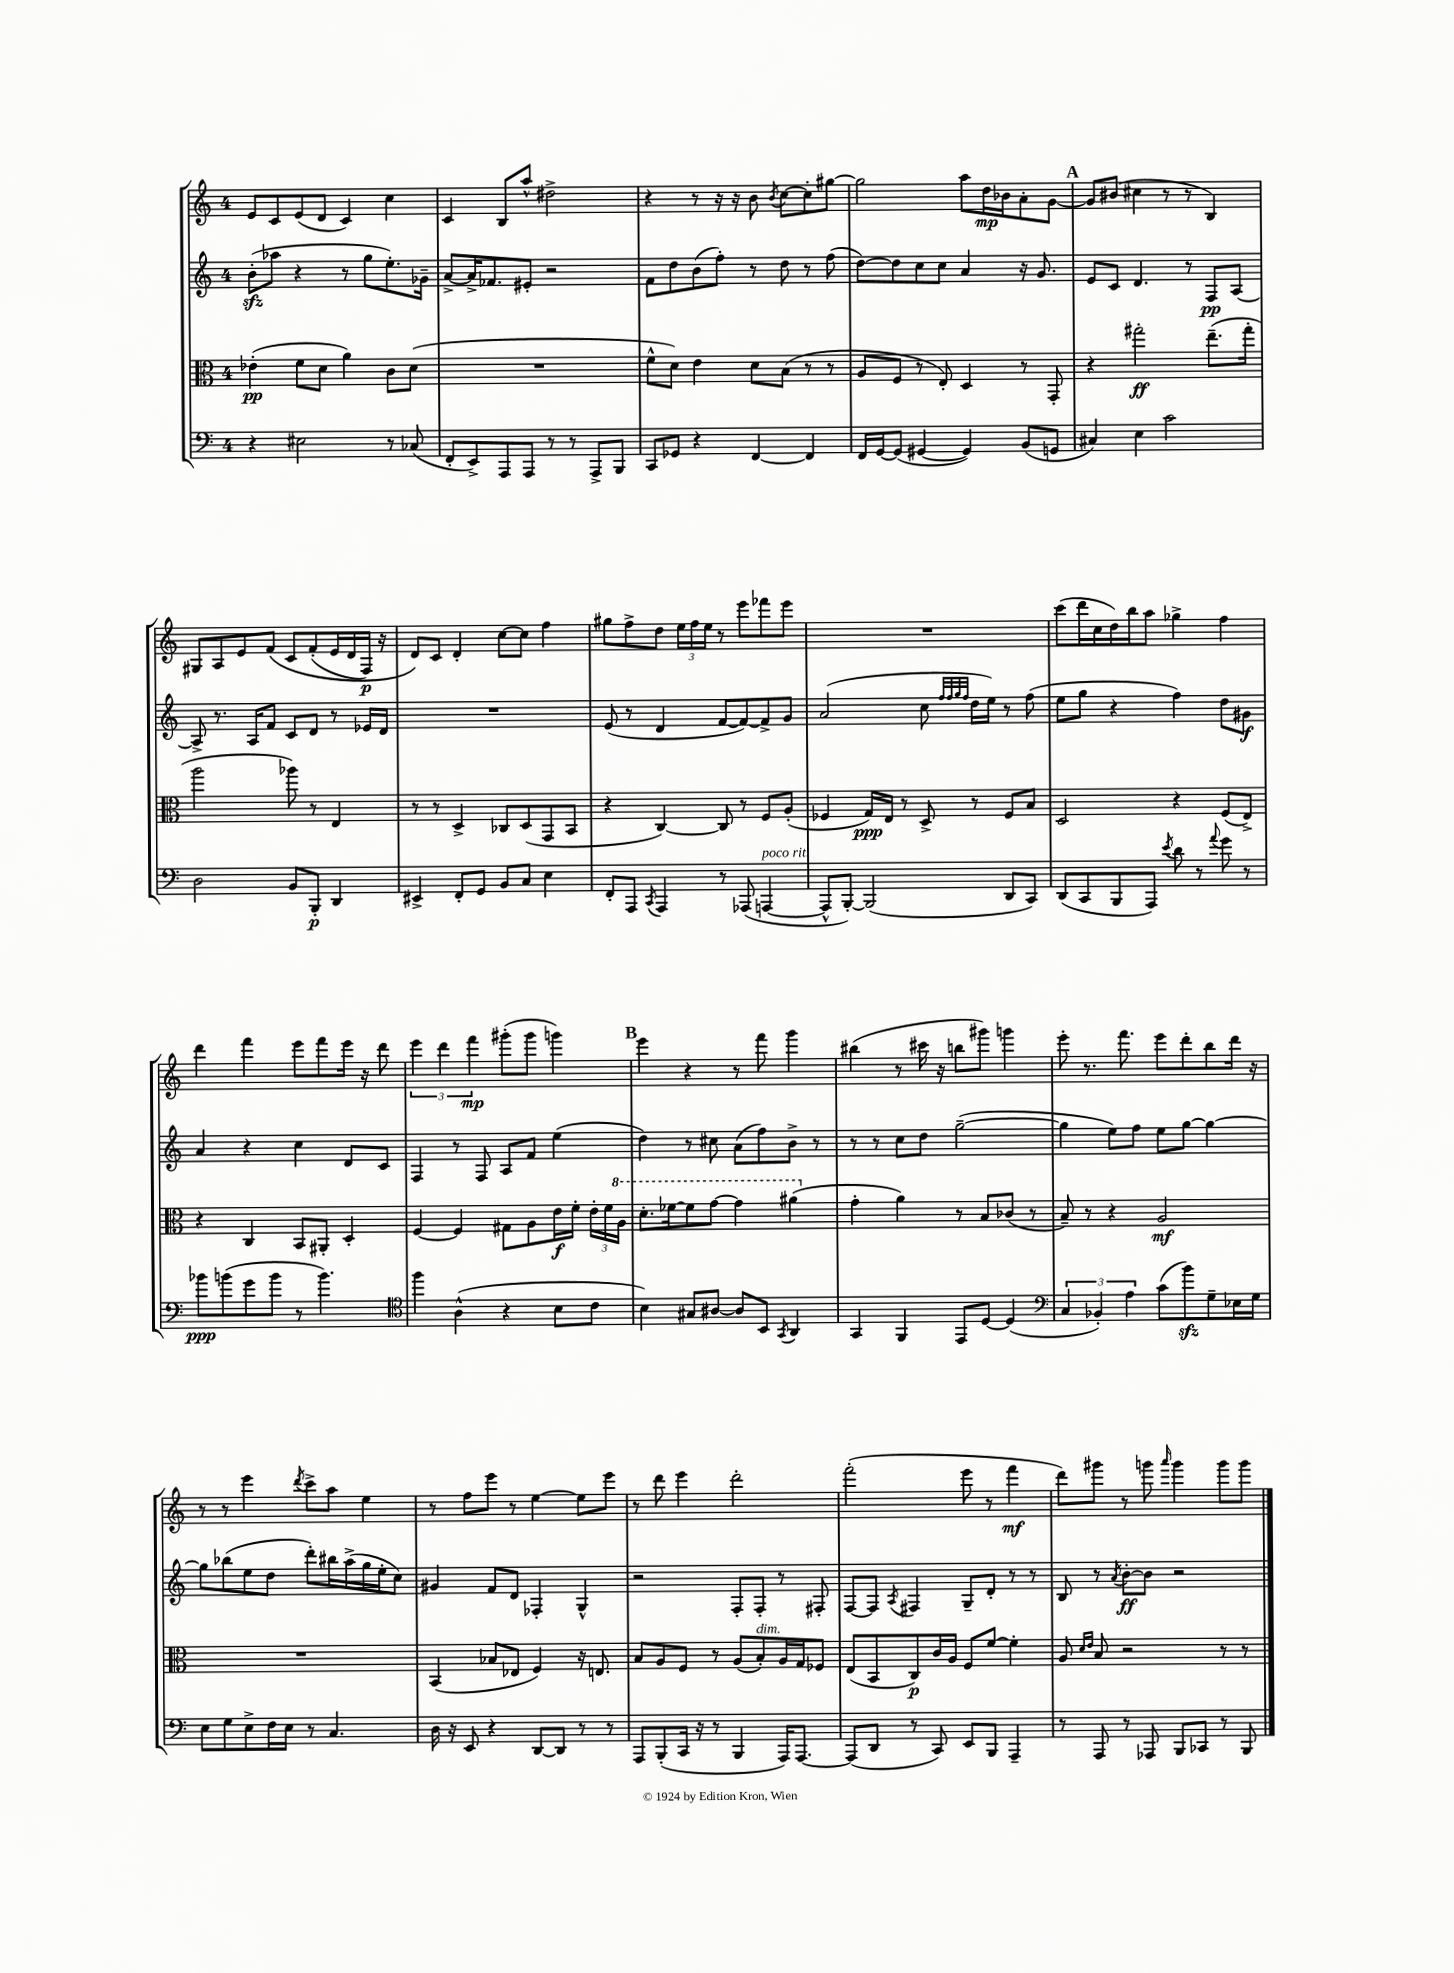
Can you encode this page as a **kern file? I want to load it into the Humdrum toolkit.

**kern	**kern	**kern	**kern
*staff4	*staff3	*staff2	*staff1
*clefF4	*clefC3	*clefG2	*clefG2
*k[]	*k[]	*k[]	*k[]
*M4/4	*M4/4	*M4/4	*M4/4
4r	(4e-'	(8b'	8e
.	.	8aa-	8c
2E#	8f	4r	(8e
.	8d	.	8d
.	4a)	8r	4c)
.	.	8gg	.
8r	8c	8.ee')	4cc
(8C-	(8d	.	.
.	.	16g-~	.
=	=	=	=
8FF'	1r	[8a^	4c
8EE^)	.	16a^]	.
.	.	8.f-	.
8AAA	.	.	8B
8AAA	.	8e#'	8aa^^
8r	.	2r	2dd#^
8r	.	.	.
8AAA^	.	.	.
8BBB	.	.	.
=	=	=	=
8CC	8f^^	8f	4r
8GG-	8d)	8dd	.
4r	4e	(8b	8r
.	.	8ff')	16r
.	.	.	16r
[4FF	8d	8r	8b
.	.	.	8qb
.	(8B	8dd	[8cc
4FF]	8r	8r	8cc']
.	8r	(8ff	[8gg#
=	=	=	=
16FF	8A	[8dd)	2gg#]
[16GG	.	.	.
(8GG]	8F	8dd]	.
[4GG#	8r	8cc	.
.	8E')	8cc	.
4GG#])	4D	4a	8aa
.	.	.	16dd
.	.	.	16b-
(8BB	8r	16r	8a'
.	.	8.g	.
8GG	8GG'	.	[8g
=	=	=	=
4C#)	4r	8e	8g]
.	.	8c	(8b#
4E	2gg#'	4.d	4cc#
2c	.	.	8r
.	.	8r	8r
.	(8.ee~	8F	4B)
.	.	[8A	.
.	16gg#'	.	.
=	=	=	=
2D	2aa	8A^]	8G#
.	.	8.r	8A
.	.	.	8e
.	.	16A	.
.	.	8f	&(8f
8BB	8aa-)	8c	8c
8BBB'	8r	8d	(8f'
4DD	4E	8r	16e
.	.	.	16d
.	.	16e-	16F)
.	.	16d	16r
=	=	=	=
4EE#^	8r	1r	8d&)
.	8r	.	8c
8FF'	4D^	.	4d'
8GG	.	.	.
8BB	8C-	.	[8cc
8C	(8D	.	8cc]
4E	8GG	.	4ff
.	8BB	.	.
=	=	=	=
8FF'	4r	(8e	8gg#
8AAA	.	8r	8ff^
8qCC	.	.	.
4AAA	[4C)	4d	8dd
.	.	.	24ee
.	.	.	24ff
.	.	.	24ee
8r	8C]	[8f	8r
(8AAA-	8r	8f_)	8eee
[4AAA	8F	8f^]	8fff-
.	(8A'	8g	8eee
=	=	=	=
8AAA^^]	4F-	(2a	1r
[8BBB')	.	.	.
(2BBB]	16G)	.	.
.	16E	.	.
.	8r	.	.
.	8D^	8cc	.
.	.	32qqff	.
.	.	32qqff	.
.	.	32qqgg	.
.	.	32qqff	.
.	8r	16dd	.
.	.	16ee)	.
8DD	8F-	8r	.
8CC)	8B	(8ff	.
=	=	=	=
(8DD	2D	8ee	(8ccc
8CC	.	8gg	16ddd
.	.	.	16cc
8BBB	.	4r	16dd)
.	.	.	16bb
8AAA)	.	.	8aa
8qe	.	.	.
8d	4r	4ff)	4gg-^
8r	.	.	.
8qqa	.	.	.
8g	(8F	8dd	4ff
8r	8E^)	8g#	.
=	=	=	=
8b-	4r	4a	4ddd
(8b	.	.	.
8g	4C	4r	4fff
8b	.	.	.
8r	8BB	4cc	8eee
4.b)	8AA#'	.	8fff
.	4D'	8d	16eee
.	.	.	16r
.	.	8c	8ddd
=	=	=	=
*clefC4	*	*	*
4ff	[4F	4F	6eee
.	.	.	6ddd
(4A^^	4F]	8r	.
.	.	.	6fff
.	.	8F	.
4r	8G#	8A	(8ggg#'
.	8A	8f	8ggg#
8B	16e	(4ee	4ggg)
.	16f'	.	.
8c	24e'	.	.
.	24f	.	.
.	24a	.	.
=	=	=	=
4B)	8.dd'	4dd)	4eee
.	[16ff-	.	.
8G#	8ff-]	8r	4r
[8A#	[8gg	8cc#	.
8A#]	4gg]	(8a	8r
8BB	.	8ff)	8fff
8qGG	.	.	.
4AA	(4aa#	8b^	4ggg
.	.	8r	.
=	=	=	=
4GG	4g'	8r	(4bb#
.	.	8r	.
4FF	4a)	8cc	8r
.	.	8dd	16ccc#
.	.	.	16r
8EE	8r	([2gg~	8bb
[8D	8B	.	8ggg#)
(4D]	(8c-	.	4ggg
.	8r	.	.
=	=	=	=
*clefF4	*	*	*
6C	8B~)	4gg]	8eee'
.	8r	.	8.r
6BB-')	.	.	.
.	4r	8ee)	.
.	.	.	8.fff
6A	.	.	.
.	.	8ff	.
(8c	2A	8ee	8eee
8b)	.	[8gg	8ddd'
8G~	.	4gg_	8bb
16E-	.	.	16ddd
16G	.	.	16r
=	=	=	=
8E	1r	8gg]	8r
8G	.	(8bb-	8r
8E^	.	8ee	4eee
16F	.	8dd	.
16E	.	.	.
.	.	.	8qddd
8r	.	8ddd')	8ccc^
4.C	.	16bb#	8aa
.	.	(16aa^	.
.	.	16gg	4ee
.	.	16ee'	.
.	.	8cc)	.
=	=	=	=
16D	(4BB	4g#	8r
16r	.	.	.
8EE	.	.	8ff
4r	8B-	8f	8eee
.	8E-	8d	8r
[8DD	4F)	4F-'	[4ee
8DD]	.	.	.
8r	16r	4G^^	8ee]
.	8.E	.	.
8r	.	.	8eee
=	=	=	=
8AAA	8B	2r	8r
(8BBB'	8A	.	8ddd
16CC	8F	.	4eee
16r	.	.	.
8r	8r	.	.
4BBB	(8A	8F'	2ddd'
.	8B')	8F'	.
16AAA)	16A	8r	.
[8.AAA	16G	.	.
.	8F-	8F#'	.
=	=	=	=
(8AAA]	(8E	[8F	(2fff'
8DD	8BB	8F]	.
.	.	8qA	.
8r	8C)	4F#	.
8CC)	16c	.	.
.	16A	.	.
8EE	8F	8G~	8eee
8BBB	[8f	8d'	8r
4AAA~	4f']	8r	4fff
.	.	8r	.
=	=	=	=
8r	8A	8B	8ddd)
.	16qqd	.	.
.	16qqe	.	.
8AAA	8B	8r	8ggg#
.	.	8qa	.
8r	2r	[8b'	8r
8AAA-	.	8b]	8ggg
.	.	.	16qqaaa
8BBB	.	2r	4ggg
8CC-	.	.	.
8r	8r	.	8ggg
8BBB	8r	.	8ggg
==	==	==	==
*-	*-	*-	*-
